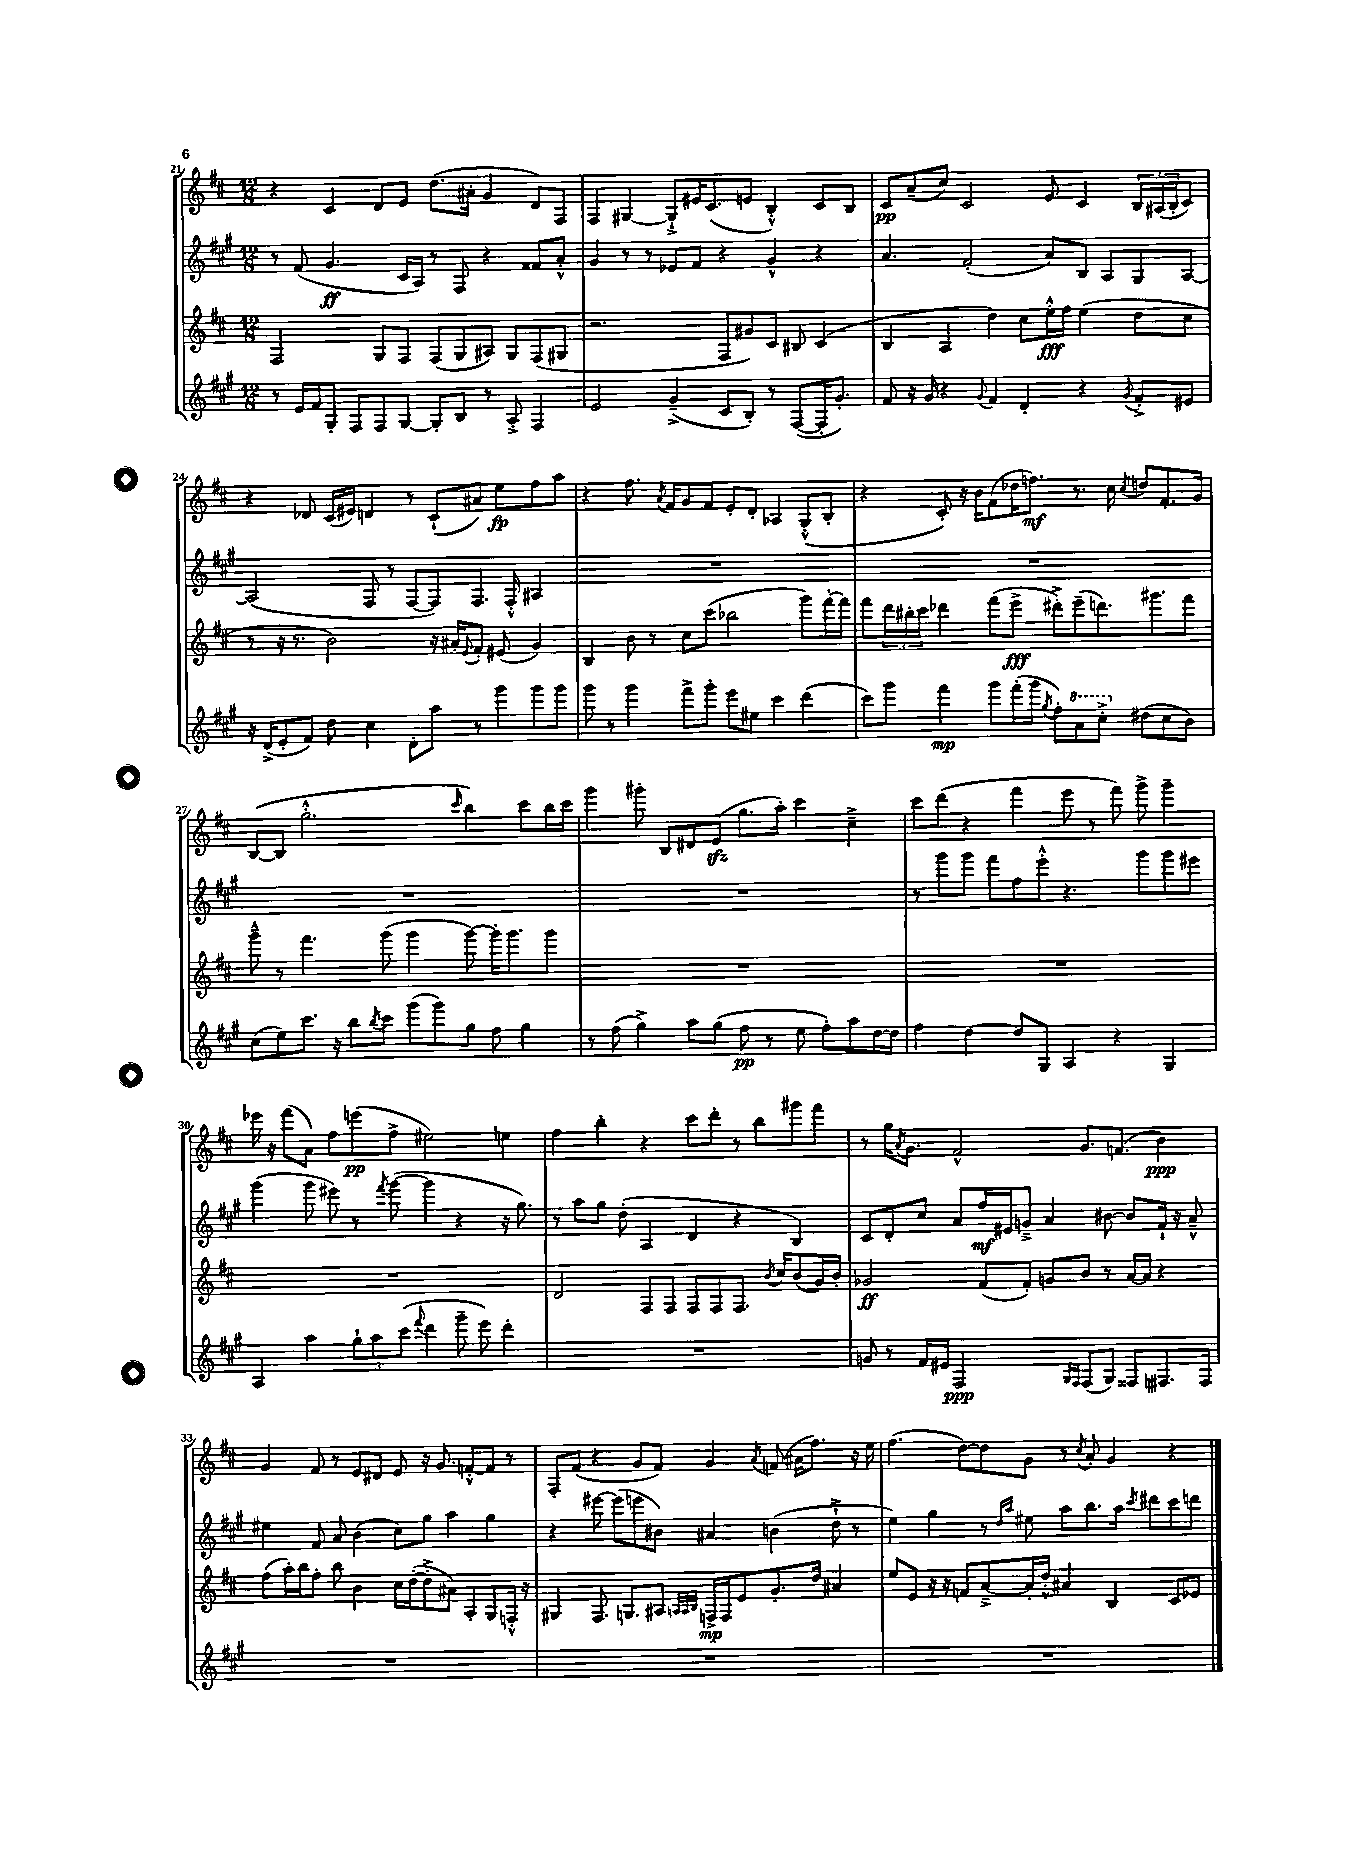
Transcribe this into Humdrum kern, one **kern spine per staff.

**kern	**kern	**kern	**kern
*staff4	*staff3	*staff2	*staff1
*clefG2	*clefG2	*clefG2	*clefG2
*k[f#c#g#]	*k[f#c#]	*k[f#c#g#]	*k[f#c#]
*M12/8	*M12/8	*M12/8	*M12/8
8r	2F#/	8r	4r
16e/LL	.	(8f#/	.
16f#/J	.	.	.
8G#'/J	.	4.g#/	4c#/
8F#/L	.	.	.
8F#/	8G/L	.	8d/L
[8G#/J	8F#/J	16c#/LL	8e/J
.	.	16A/JJ)	.
8G#'/]L	(8F#/L	8r	(8.dd\L
8B/J	8G/	8F#/	.
.	.	.	16a#'\Jk
8r	8A#/J)	4r	4g/
8A'^/	8G/L	.	.
4F#/	(8F#/	8f##/L	8d/L)
.	8G#/J	8a'^^/J	8F#/J
=	=	=	=
2e/	2.r	4g#/	4F#/
.	.	8r	[4G#/
.	.	8r	.
(4g#~^/	.	8e-/L	8G#`^/]L
.	.	8f#/J	16e#/K
.	.	.	(8.c#/
8c#/L	8F#/L	4r	.
8B'/J)	8g#/)	.	8e/J
8r	8c#/J	4g#^^/	4B'^^/)
([8F#/L	8B#/	.	.
16F#'/]K	(4c#/	4r	8c#/L
8.g#'/J)	.	.	.
.	.	.	8B/J
=	=	=	=
8f#/	4B/	4.a/	8c#/L
16r	.	.	(8a~/
16g#/	.	.	.
4r	4A/	.	8cc#/J)
.	.	(2f#'/	2c#/
8qqg#/	.	.	.
4f#/	4dd\)	.	.
4d'/	8cc#\L	.	.
.	16ee'^^\L	8a/L)	8e/
.	16ff#\JJ	.	.
4r	(4ee\	8B/J	4c#/
.	.	8A/L	.
8qg#/	.	.	.
8f#'^/L	8dd\L	8G#/	24B/LL
.	.	.	(24A#/
.	.	.	24B'/J
8e#/J	8cc#\J	[8A/J	8c#/J)
=	=	=	=
16r	8r	(2A/]	4r
(16d^/LK	.	.	.
8e'/	16r	.	.
.	8.r	.	.
8f#/J)	.	.	8d-/
8dd\	2b\)	.	(16c#/LL
.	.	.	16e#/JJ)
4cc#\	.	8F#/	4d/
.	.	8r	.
8d'\L	.	[8F#/L	8r
8aa\J	16r	8F#/])	(8c#`/L
.	16a#'/LK	.	.
.	8qqe/	.	.
8r	8f#'/J	8.F#/J	8a#/J)
8ggg#\L	(8e#/	.	8ee\L
.	.	16F#'^^/	.
8ggg#\	4g/)	4A#/	8ff#\
8ggg#\J	.	.	8aa\J
=	=	=	=
8ggg#\	4B/	1.r	4r
8r	.	.	.
4ggg#\	8b\	.	8.ff#\
.	8r	.	.
.	.	.	8qa/
.	.	.	16f#/LK
8fff#^\L	8cc#\L	.	8g/
8ggg#'\J	(8ccc#\J	.	8f#/J
8eee\L	2bb-\	.	8e'/L
8ee#\J	.	.	8d'/J
4ccc#\	.	.	4A-/
(4ddd\	8ggg\L)	.	(8G'^^/L
.	[16fff#'\L	.	8B'/J
.	16fff#\]JJ	.	.
=	=	=	=
8ccc#\L)	8fff#\L	1.r	4r
8ggg#\J	24ddd\L	.	.
.	24bb#'\	.	.
.	24ccc#\JJ	.	.
4fff#\	4ddd-\	.	8c#'/)
.	.	.	16r
.	.	.	16b\LK
8ggg#\L	(8fff#\L	.	(8f#\
(16fff#'\L	8eee^\J	.	16dd-\K
16ggg#\JJ	.	.	8.ff\J)
8qgg#/	.	.	.
8ff#'\L)	8ddd#'^\L)	.	.
8aa\	(8eee~\	.	8.r
8ccc#'^\J	8.ddd\)	.	.
.	.	.	16cc#\
.	.	.	8qcc#/
(8dd#\L	.	.	8dd/L
.	8.ggg#\	.	.
8cc#\	.	.	8.f#'/
8b\J)	8fff#\J	.	.
.	.	.	16g/Jk
=	=	=	=
(8cc#\L	8ggg~^^\	1.r	([8B/L
8ee\)	8r	.	8B/]J
8.ccc#\J	4.fff#\	.	2.gg'^^\
16r	.	.	.
8bb\L	.	.	.
8qbb/	.	.	.
8ccc#\J	(8ggg\	.	.
(8ggg#\L	4ggg\	.	.
8ggg#\)	.	.	.
.	.	.	16qqccc#/
8gg#\J	[8ggg\)	.	4bb\)
8ff#\	16ggg'\]LK	.	.
.	8.ggg\	.	.
4gg#\	.	.	8ccc#\L
.	8ggg\J	.	16bb\L
.	.	.	16ccc#\JJ
=	=	=	=
8r	1.r	1.r	4ggg\
(8ff#\	.	.	.
4gg#^\)	.	.	8ggg#'\
.	.	.	8B/L
8aa\L	.	.	8d#/
(8gg#\J	.	.	(8e/J
8ff#\	.	.	8.gg\L
8r	.	.	.
.	.	.	16aa'\Jk)
8ee\	.	.	4ccc#\
8ff#'\L)	.	.	.
8aa\	.	.	4cc#~^\
[16dd\L	.	.	.
16dd\]JJ	.	.	.
=	=	=	=
4ff#\	1.r	8r	8ccc#\L
.	.	8ggg#\L	(8ddd\J
[4dd\	.	8ggg#\J	4r
.	.	8fff#\L	.
8dd/]L	.	8ff#\	4fff#\
8G#/J	.	8eee'^^\J	.
4A/	.	4.r	8eee\
.	.	.	8r
4r	.	.	8fff#\)
.	.	8ggg#\L	8ggg^\
4G#/	.	8ggg#\	4ggg~\
.	.	8eee#\J	.
=	=	=	=
4A/	1.r	(4ggg#\	16eee-\
.	.	.	16r
.	.	.	(8fff#\L
4aa\	.	8ggg#\	8a\J)
.	.	8eee#\)	8ff#\L
12gg#`\L	.	8r	(8eee\
12aa\	.	.	.
.	.	8qfff#/	.
.	.	([8ggg#\	8ff#^\J
(12ccc#\J	.	.	.
8qqfff#/	.	.	.
4ddd\	.	4ggg#\]	2ee#\)
8ggg#~\	.	4r	.
8eee\)	.	.	.
4ddd'\	.	16r	4ee\
.	.	8.gg#\)	.
=	=	=	=
1.r	2d/	8r	4ff#\
.	.	8aa\L	.
.	.	8gg#\J	4bb'\
.	.	(8dd'\	.
.	8F#/L	4A/	4r
.	8F#/J	.	.
.	8F#/L	4d/	8ccc#\L
.	8F#/	.	8ddd'\J
.	8.F#/J	4r	8r
.	.	.	8bb\L
.	8qb/	.	.
.	16cc#/LK	.	.
.	(8b/	4B/)	8ggg#\
.	16g/L)	.	8fff#\J
.	16b'/JJ	.	.
=	=	=	=
8g/	2g-/	8c#/L	8r
8r	.	8d'/	16gg\LK
.	.	.	8qa/
.	.	.	8.g\J
16f#/LL	.	8cc#/J	.
16e#/JJ	.	.	.
2F#/	.	8a/L	2f#^^/
.	(8f#/L	16ff#/L	.
.	.	16e#/J	.
.	8f#'/J)	8g~^/J	.
.	8g/L	4a/	.
16qqG#/LL	.	.	.
16qqF#/JJ	.	.	.
(8F#/L	8b/J	.	8.g/L
8G#/J)	8r	[8b#\	.
.	.	.	(8.f/J
8F##/L	[16a/LL	8b#/]L	.
.	16a/]JJ	.	.
8.F#/	4r	16f#`/Jk	4b\)
.	.	16r	.
.	.	8a~^^/	.
16F#/Jk	.	.	.
=	=	=	=
1.r	(8ff#\L	4ee#\	4g/
.	16aa'\L)	.	.
.	16bb\J	.	.
.	8ff#'\J	8f#/	8f#/
.	8bb\	8a/	8r
.	4b\	(4b\	8e/L
.	.	.	8d#/J
.	16cc#\LL	8cc#\L)	8e/
.	([16dd'\J	.	.
.	8dd'^\]	8gg#\J	16r
.	.	.	8.g/
.	8a#\J)	4aa\	.
.	8A'/L	.	[8f'^^/L
.	8G/	4gg#\	8f/]J
.	16F'^^/Jk	.	8r
.	16r	.	.
=	=	=	=
1.r	4G#/	4r	8F#'/L
.	.	.	(8f#/J
.	8.F#/	[8eee#\	4r
.	.	(8eee#\]L	.
.	8.G/L	.	.
.	.	8eee\	8g/L
.	8A#/J	8b#\J)	8f#/J)
.	32qqA/LLL	.	.
.	32qqA/	.	.
.	32qqB/JJJ	.	.
.	16F^/LL	4a#/	4g/
.	16F/J	.	.
.	8e/	.	.
.	.	.	8qa/
.	8.g'/	(4b\	(8f/
.	.	.	16a#\LK
.	16dd/Jk	.	8.ff#\J)
.	4a#/	8dd`^\	.
.	.	8r	16r
.	.	.	16ee\
=	=	=	=
1.r	8ee/L	4ee\)	(4.ff#\
.	8e/J	.	.
.	16r	4gg#\	.
.	16r	.	.
.	8f/L	.	[8dd\L)
.	[8a~^/	8r	8dd\]
.	.	16qqdd/LL	.
.	.	16qqaa/JJ	.
.	16a'/]L	8ee#\	8g\J
.	16dd'^^/JJ	.	.
.	4a#/	8aa\L	8r
.	.	.	8qcc#/
.	.	8.bb\	8a'/
.	4B/	.	4g/
.	.	16aa\Jk	.
.	.	8qccc#/	.
.	.	8ddd#\L	.
.	8c#/L	8ccc#\	4r
.	8e-/J	8ddd\J	.
==	==	==	==
*-	*-	*-	*-
